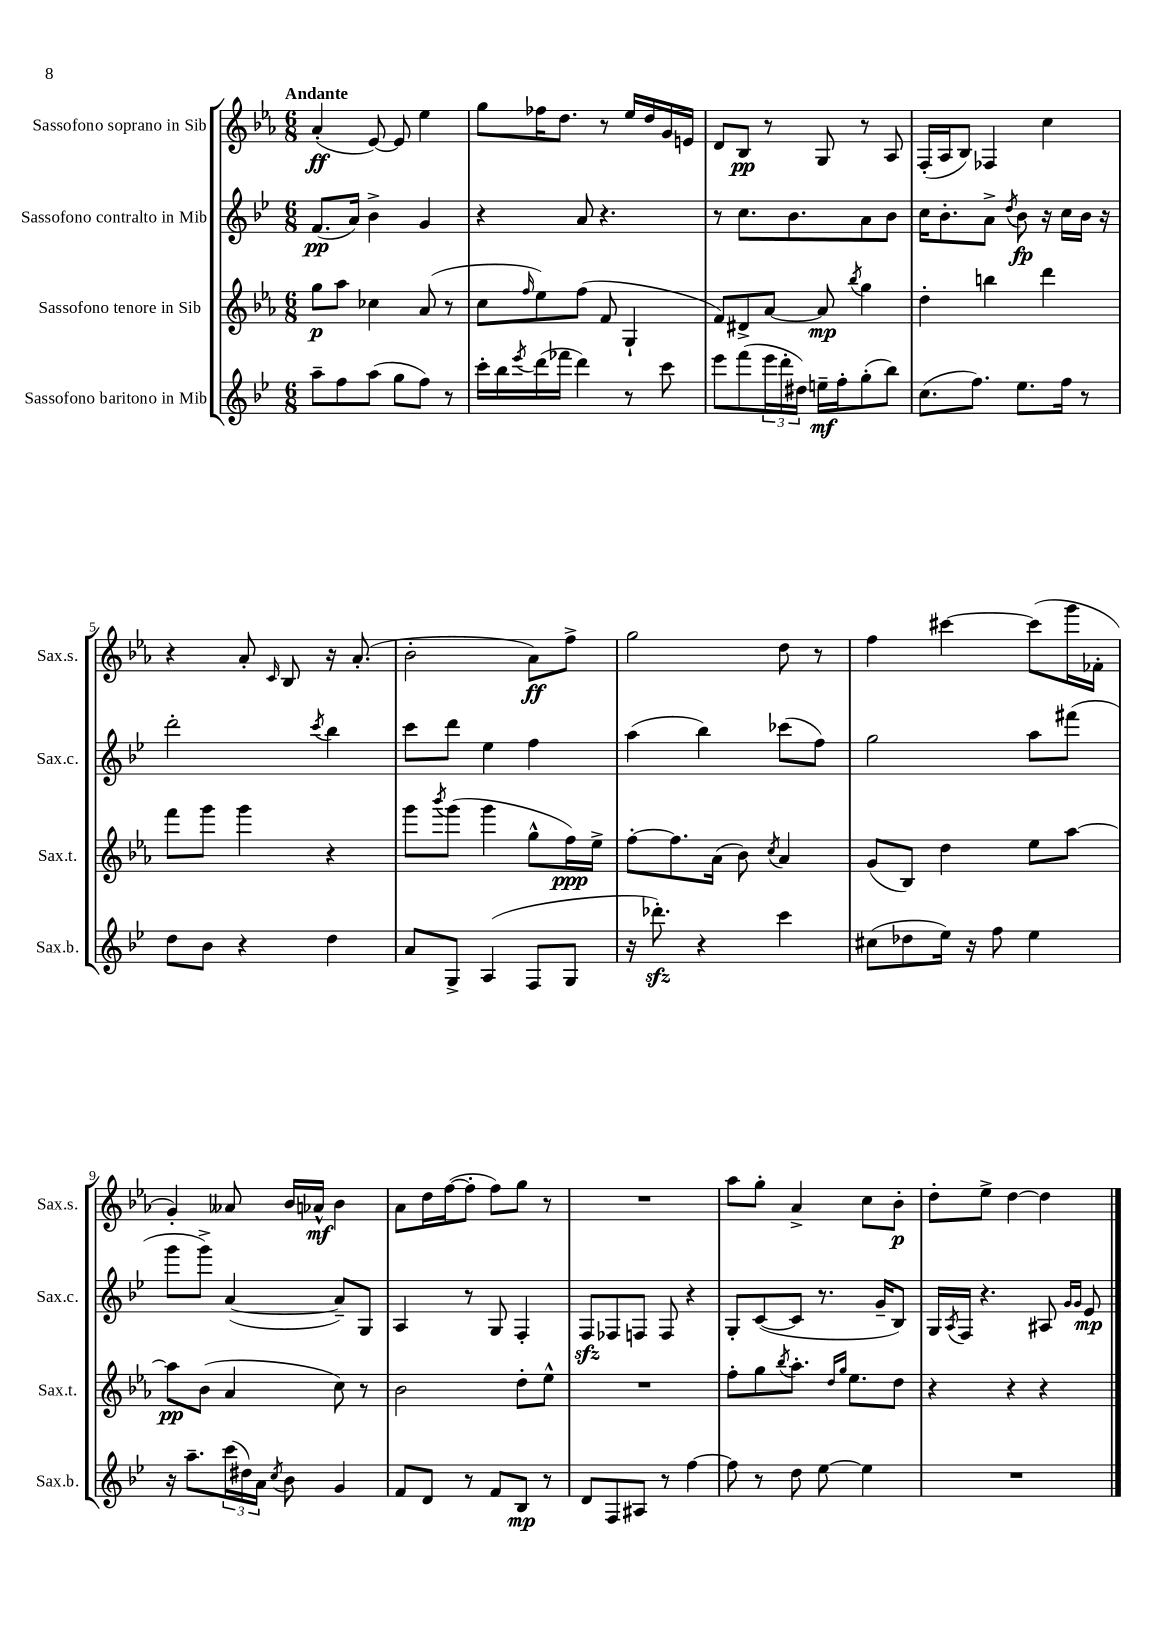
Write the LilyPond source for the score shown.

<<
\new StaffGroup <<
\new Staff = "s0" \with { instrumentName = "Sassofono soprano in Sib" shortInstrumentName = "Sax.s." } {
    \clef treble \key ees \major \numericTimeSignature \time 6/8 \tempo "Andante"
    aes'4-.\ff( ees'8~) ees'8 ees''4 |
    g''8 fes''16 d''8. r8 ees''16 d''16 g'16 e'16 |
    d'8 bes8\pp r8 g8 r8 aes8 |
    f16-.( aes16 bes8) fes4 c''4 |
    r4 aes'8-. \grace { c'16 } bes8 r16 aes'8.-.( |
    bes'2-. aes'8\ff) f''8-> |
    g''2 d''8 r8 |
    f''4 cis'''4~ cis'''8( g'''16 fes'16-. |
    g'4-.) aeses'8 bes'16 aes'16-^\mf bes'4 |
    aes'8 d''16 f''16~( f''8-. f''8) g''8 r8 |
    R2. |
    aes''8 g''8-. aes'4-> c''8 bes'8-.\p |
    d''8-. ees''8-> d''4~ d''4 \bar "|." |
}
\new Staff = "s1" \with { instrumentName = "Sassofono contralto in Mib" shortInstrumentName = "Sax.c." } {
    \clef treble \key bes \major \numericTimeSignature \time 6/8
    f'8.\pp( a'16) bes'4-> g'4 |
    r4 a'8 r4. |
    r8 c''8. bes'8. a'8 bes'8 |
    c''16 bes'8.-. a'8-> \acciaccatura { d''8 } bes'8\fp r16 c''16 bes'16 r16 |
    d'''2-. \acciaccatura { c'''8 } bes''4 |
    c'''8 d'''8 ees''4 f''4 |
    a''4( bes''4) ces'''8( f''8) |
    g''2 a''8 fis'''8( |
    g'''8 g'''8->) a'4~( a'8--) g8 |
    a4 r8 g8 f4-. |
    f8\sfz fes8 f8 f8 r4 |
    g8-. c'8~( c'8 r8. g'16-- bes8) |
    g16 \acciaccatura { a8 } f16 r4. ais8 \grace { g'16 g'16 } ees'8\mp \bar "|." |
}
\new Staff = "s2" \with { instrumentName = "Sassofono tenore in Sib" shortInstrumentName = "Sax.t." } {
    \clef treble \key ees \major \numericTimeSignature \time 6/8
    g''8\p aes''8 ces''4 aes'8( r8 |
    c''8 \grace { f''16 } ees''8) f''8( f'8 g4-! |
    f'8) dis'8-> aes'8~ aes'8\mp \acciaccatura { bes''8 } g''4 |
    d''4-. b''4 d'''4 |
    f'''8 g'''8 g'''4 r4 |
    g'''8 \acciaccatura { bes'''8 } g'''8( g'''4 g''8-^ f''16\ppp) ees''16-> |
    f''8~-. f''8. aes'16( bes'8) \acciaccatura { c''8 } aes'4 |
    g'8( bes8) d''4 ees''8 aes''8~ |
    aes''8\pp bes'8( aes'4 c''8) r8 |
    bes'2 d''8-. ees''8-^ |
    R2. |
    f''8-. g''8 \acciaccatura { bes''8 } aes''8.-. \grace { d''16 g''16 } ees''8. d''8 |
    r4 r4 r4 \bar "|." |
}
\new Staff = "s3" \with { instrumentName = "Sassofono baritono in Mib" shortInstrumentName = "Sax.b." } {
    \clef treble \key bes \major \numericTimeSignature \time 6/8
    a''8-- f''8 a''8( g''8 f''8) r8 |
    c'''16-. bes''16 \acciaccatura { ees'''8 } d'''16( fes'''16 d'''4) r8 c'''8 |
    ees'''8 f'''8( \tuplet 3/2 { ees'''16 d'''16-. dis''16) } e''16--\mf f''16-. g''8-.( bes''8) |
    c''8.( f''8.) ees''8. f''16 r8 |
    d''8 bes'8 r4 d''4 |
    a'8 g8-> a4( f8 g8 |
    r16 des'''8.-.\sfz) r4 c'''4 |
    cis''8( des''8 ees''16) r16 f''8 ees''4 |
    r16 a''8.-- \tuplet 3/2 { c'''16( dis''16) a'16 } \acciaccatura { c''8 } bes'8 g'4 |
    f'8 d'8 r8 f'8 bes8\mp r8 |
    d'8 f8 ais8 r8 f''4~ |
    f''8 r8 d''8 ees''8~ ees''4 |
    R2. \bar "|." |
}
>>
>>
